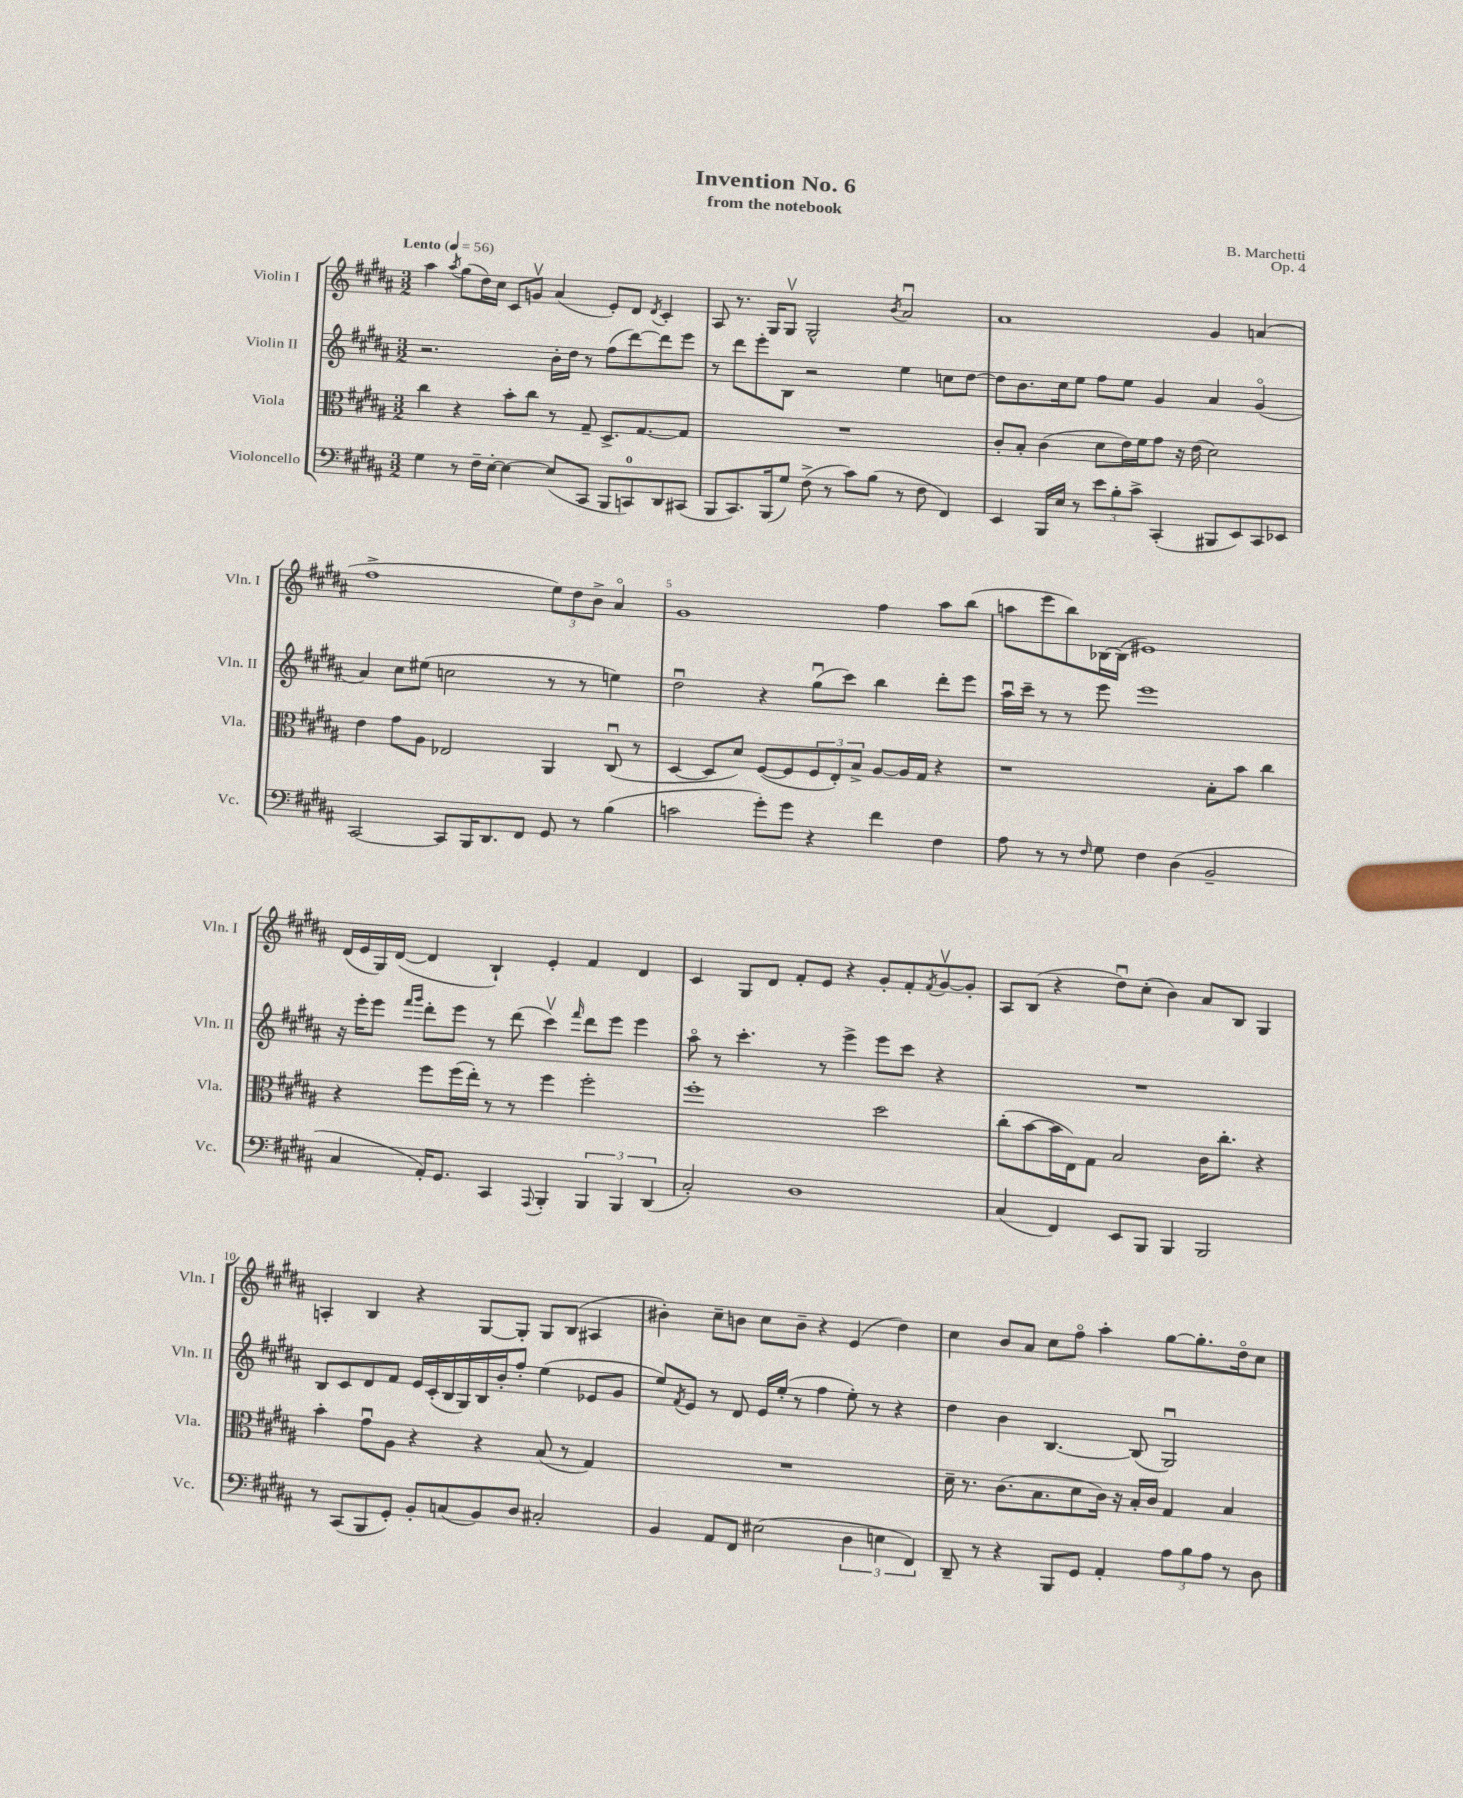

**kern	**kern	**kern	**kern
*staff4	*staff3	*staff2	*staff1
*clefF4	*clefC3	*clefG2	*clefG2
*k[f#c#g#d#a#]	*k[f#c#g#d#a#]	*k[f#c#g#d#a#]	*k[f#c#g#d#a#]
*M3/2	*M3/2	*M3/2	*M3/2
*MM56	*MM56	*MM56	*MM56
4G#\	4cc#\	2.r	4aa#\
.	.	.	8qaa#/
8r	4r	.	(8gg#\L
16F#~\LL	.	.	16dd#\L)
[16E'\JJ	.	.	16cc#\JJ
4E\_	8b'\L	.	8c#/L
.	8cc#\J	.	8gv/J
(8E/]L	8r	16b'\LL	(4a#/
.	.	16dd#\JJ	.
8CC#/J	8G#~/	8r	.
8BBB/L	8.D#^/L	(8ff#\L	8e'/L)
8CC/)	.	[8ddd#\)	8d#/J
.	[8.G#/	.	.
.	.	.	8qd#/
8DD#/	.	8ddd#\]	4c#'/
(8CC#/J	8G#/]J	8eee\J	.
=	=	=	=
8BBB/L	1.r	8r	8A#/
8.CC#/)	.	8ddd#\L	8.r
.	.	8eee'\	.
(16BBB/k	.	.	16G#/LK
8G#/J)	.	8B\J	8G#v/J
(8F#^\	.	2r	2G#^^/
8r	.	.	.
8c#\L)	.	.	.
(8B\J	.	.	.
.	.	.	8qb/
8r	.	4ee\	2a#u/
8F#\	.	.	.
4FF#/)	.	8cc\L	.
.	.	[8dd#\J	.
=	=	=	=
4EE/	8c#'/L	8dd#\]L	1a#
.	8B'/J	8.b\	.
16BBB/LL	(4c#\	.	.
16E/JJ	.	16cc#\k	.
8r	.	8ee\J	.
12e\L	8d#\L	8ff#\L	.
12B'\	.	.	.
.	16e\L)	8ee\J	.
12c#^\J	.	.	.
.	16f#\J	.	.
(4CC#'/	8g#\J	4g#/	.
.	16r	.	.
.	(16e\	.	.
8BBB#/L	2d#\)	4a#/	4g#/
8EE/)	.	.	.
8CC#/	.	(4g#o/	(4a/
8EE-/J	.	.	.
=	=	=	=
[2CC#/	4e\	4a#/)	1ff#^
.	8g#\L	8cc#\L	.
.	8A#\J	(8ee#\J	.
8CC#/]L	2E-/	2cc\	.
16BBB/K	.	.	.
8.DD#/	.	.	.
8FF#/J	.	.	.
8GG#/	4AA#/	8r	12ee\L)
.	.	.	12dd#\
8r	.	8r	.
.	.	.	12b^\J
(4B\	(8C#u/	4ee\)	4a#o/
.	8r	.	.
=	=	=	=
2c\	[4D#/	2dd#u\	1g#
.	8D#/]L	.	.
.	8d#/J)	.	.
8g#'\L)	([8F#/L	4r	.
8g#\J	8F#/]	.	.
4r	12F#/	(8gg#u\L	.
.	12E'/)	.	.
.	.	8ccc#\J)	.
.	12B^/J	.	.
4f#\	[8A#/L	4bb\	4ff#\
.	16A#/]L	.	.
.	16G#/JJ	.	.
4F#\	4r	8ddd#'\L	8aa#\L
.	.	8eee\J	(8bb\J
=	=	=	=
8A#\	1r	16aa#u\LL	8aa\L
.	.	16ccc#~\JJ	.
8r	.	8r	8eee\
8r	.	8r	8bb\)
16qqF#/	.	.	.
8G#\	.	8eee\	[16B-\L
.	.	.	(16B-\]JJ
4F#\	.	1eee	1e#)
(4D#\	.	.	.
2BB~/	8B'\L	.	.
.	8b\J	.	.
.	4cc#\	.	.
=	=	=	=
4C#/	4r	16r	(16d#/LL
.	.	16eee'\LK	16e/
.	.	8eee\J	16G#/)
.	.	.	([16d#/JJ
.	.	16qqfff#/LL	.
.	.	16qqggg#/JJ	.
16AA#'/LK)	8ff#\L	8ddd#'\L	4d#/]
8.GG#/J	.	.	.
.	(16ff#\L	8eee\J	.
.	16ee'\JJ)	.	.
4CC#/	8r	8r	4B`/)
.	8r	(8ddd#\	.
8qqAAA#/	.	.	.
4BBB'/	4ff#\	4ccc#v\)	4e'/
.	.	16qqfff#/	.
6BBB/	2ff#'\	8ddd#\L	4f#/
.	.	8eee\J	.
6BBB/	.	.	.
.	.	4eee\	4d#/
(6DD#/	.	.	.
=	=	=	=
2C#'/)	1ff#'	8aa#o\	4c#/
.	.	8r	.
.	.	4.ccc#'\	8G#/L
.	.	.	8d#/J
1D#	.	.	8f#'/L
.	.	8r	8e/J
.	.	4eee^\	4r
.	2dd#\	8eee\L	8g#'/L
.	.	8ccc#\J	8f#'/
.	.	.	8qf#/
.	.	4r	[8g#v/
.	.	.	8g#'/]J
=	=	=	=
(4C#/	(8cc#'\L	1.r	8A#/L
.	[8b\	.	(8B/J
4FF#/)	16b\]L	.	4r
.	16E\J)	.	.
.	8G#\J	.	.
8EE/L	2B/	.	8dd#u\L)
8BBB/J	.	.	(8cc#'\J
4BBB/	.	.	4b\)
2BBB/	16c#\LK	.	8a#/L
.	8.cc#'\J	.	.
.	.	.	8B/J
.	4r	.	4G#/
=	=	=	=
8r	4b'\	8B/L	4A'/
(8CC#/L	.	8c#/	.
8BBB/	8g#u\L	8d#/	4B/
8GG#'/J)	8A#\J	8f#/J	.
8BB'/L	4r	16e/LL	4r
.	.	(16c#'/	.
(8C/	.	16B/	.
.	.	16G#/)	.
8BB/)	4r	16B/	[8G#/L
.	.	16b'/J	.
8D#/J	.	8ff#'/J	8G#'/]J
2C#'/	(8B/	(4ee\	8G#/L
.	8r	.	(8B/J
.	4G#/)	8e-/L	4A#/
.	.	8g#/J	.
=	=	=	=
4BB/	1.r	8ee/L)	4b#'\)
.	.	8qf#/	.
.	.	8e/J	.
8AA#/L	.	8r	8cc#~\L
8FF#/J	.	8d#/	8b\J
(2E#\	.	16e/LL	8cc#\L
.	.	(16ee'/JJ	.
.	.	8r	8b~\J
.	.	4ff#\	4r
6D#\	.	8ee'\)	(4e/
.	.	8r	.
6E\	.	.	.
.	.	4r	4dd#\)
6FF#/)	.	.	.
=	=	=	=
8DD#~/	16d#~\	4dd#\	4cc#\
.	8.r	.	.
8r	.	.	.
4r	(8.c#\L	4b\	8b/L
.	.	.	8a#/J
.	8.B\	.	.
8BBB/L	.	[4.B/	8cc#\L
8GG#/J	8d#\	.	8ff#o\J
4AA#'/	16c#\Jk)	.	4aa#'\
.	16r	.	.
.	16B'/LL	(8B/]	.
.	16c#/JJ	.	.
12A#\L	4G#/	2G#u/)	[8gg#\L
12B\	.	.	.
.	.	.	8.gg#'\]
12A#\J	.	.	.
8r	4B/	.	.
.	.	.	16dd#o\k
8D#\	.	.	8cc#\J
==	==	==	==
*-	*-	*-	*-
